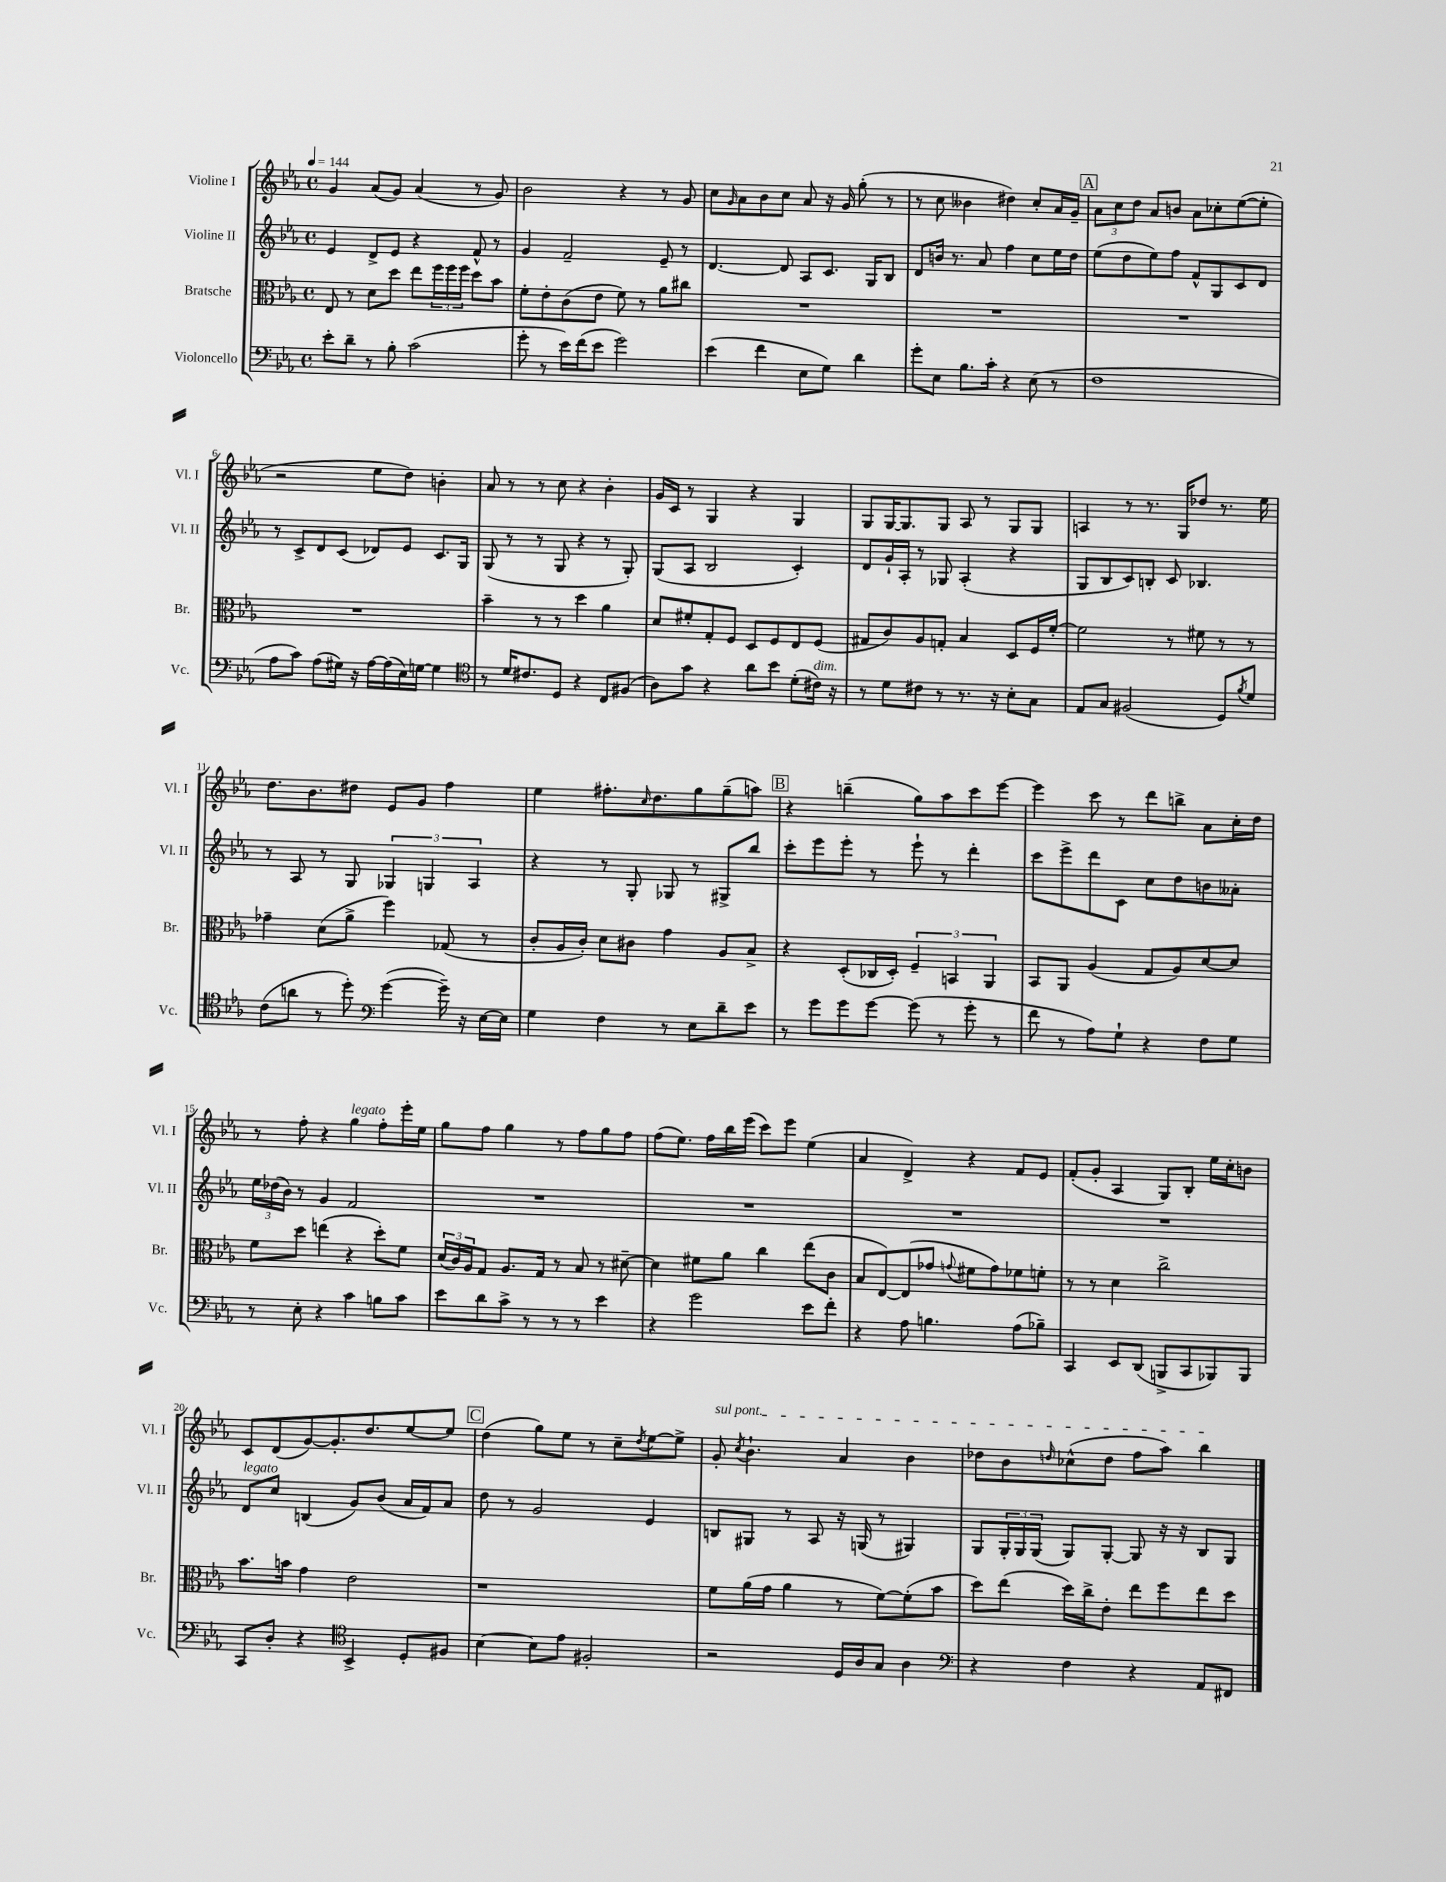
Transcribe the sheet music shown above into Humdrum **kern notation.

**kern	**kern	**kern	**kern
*part4	*part3	*part2	*part1
*staff4	*staff3	*staff2	*staff1
*I"Violoncello	*I"Bratsche	*I"Violine II	*I"Violine I
*I'Vc.	*I'Br.	*I'Vl. II	*I'Vl. I
*clefF4	*clefC3	*clefG2	*clefG2
*k[b-e-a-]	*k[b-e-a-]	*k[b-e-a-]	*k[b-e-a-]
*M4/4	*M4/4	*M4/4	*M4/4
*met(c)	*met(c)	*met(c)	*met(c)
*MM144	*MM144	*MM144	*MM144
=1	=1	=1	=1
8e-'\L	8E-/	4e-/	4g/
8d~\J	8r	.	.
8r	8d\L	8d^/L	(8a-/L
8B-'\	8dd\J	8e-/J	8g/J)
(2c\	8ee-\L	4r	(4a-/
.	24ff\L	.	.
.	24ff\	.	.
.	24ff\JJ	.	.
.	8dd\L	8f^^/	8r
.	8b-\J	8r	8g/)
=2	=2	=2	=2
8g'\	8f'\L	4g/	2b-\
8r	8e-'\	.	.
16e-\LL)	(8c\	2f~/	.
(16f\J	.	.	.
8e-\J	8e-\J	.	.
2g\)	8f\)	.	4r
.	8r	.	.
.	8a-\L	8e-~/	8r
.	8cc#X\J	8r	8g/
=3	=3	=3	=3
(4e-\	1r	[4.d/	8cc\L
.	.	.	16qqg/
.	.	.	8a-\
4f\	.	.	8b-\
.	.	8d/]	8cc\J
8E-\L	.	8A-/L	8a-/
8G\J)	.	8.c/J	16r
.	.	.	16g/
4d\	.	.	(8gg'\
.	.	16G/KL	.
.	.	8B-/J	8r
=4	=4	=4	=4
8g'\L	1r	8d/L	8r
8E-\J	.	16bn/Jk	8cc\
.	.	8.r	.
8.B-\L	.	.	4b--X\
.	.	8a-/	.
16c'\Jk	.	.	.
4r	.	4ff\	4dd#X\)
(8E-\	.	8cc\L	8cc'/L
8r	.	16ee-\L	16a-/L
.	.	16dd\JJ	16g~/JJ
!!LO:REH:place=s1:t=A
=5	=5	=5	=5
1F	1r	(8ee-\L	12a-\L
.	.	.	12cc\
.	.	8dd\	.
.	.	.	12dd\J
.	.	8ee-\)	8a-/L
.	.	8ff\J	8bn/J
.	.	8f^^/L	8a-\L
.	.	8G/	8cc-X'\
.	.	8c/	([8ee-\
.	.	8d/J	8ee-'\J]
!!LO:LB:g=z
=6	=6	=6	=6
8A-\L	1r	8r	2r
8c\J)	.	8c^/L	.
(8A-\L	.	8d/	.
16G#X\Jk)	.	(8c/J	.
16r	.	.	.
[16A-\LL	.	8d-X/L)	8ee-\L
(16A-\]	.	.	.
16E-\)	.	8e-/J	8dd\J)
[16Gn\JJ	.	.	.
4G\]	.	8.c/L	4bn'\
.	.	16G/Jk	.
=7	=7	=7	=7
*clefC4	*	*	*
8r	4b-~\	(8G/	8a-/
16d/KL	.	8r	8r
8.c#X/	.	.	.
.	8r	8r	8r
8D/J	8r	8G/	8cc\
4r	4dd\	4r	4r
8C/L	4a-\	8r	4b-'\
(8F#X/J	.	8G'/)	.
=8	=8	=8	=8
8A-\L)	8d/L	(8G/L	16g/LL
.	.	.	16c/JJ
8g\J	8f#X'/	8A-/J	8r
4r	8G'/	2B-/	4G/
.	8F/J	.	.
8a-\L	8D/L	.	4r
8b-\J	8F/	.	.
(8d'\L	8E-/	4c'/)	4G/
!LO:TX:a:i:t=dim.	!	!	!
16c#X\Jk)	(8F/J	.	.
16r	.	.	.
=9	=9	=9	=9
8r	8G#X/L	8d/L	8G/L
8d\L	8c/)	16g`/L	[16G/K
.	.	16A-'/JJ	8.G/]
8c#X\J	8A-/	8r	.
8r	8Gn'/J	8G-X/	8G/J
8.r	4B-/	(4A-'/	8A-/
.	.	.	8r
16r	.	.	.
8B-'\L	8D/L	4r	8G/L
8G\J	16F/L	.	8G/J
.	[16f'/JJ	.	.
=10	=10	=10	=10
8E-/L	2f\]	8G/L	4An/
8G/J	.	8B-/	.
(2F#X/	.	8c/)	8r
.	.	8Bn'/J	8.r
.	8r	8c/	.
.	.	.	16G/KL
.	8f#X\	4.B-X/	8dd-X/J
8D/L)	8r	.	8.r
8qf/	.	.	.
8d/J	8r	.	.
.	.	.	16ee-\
!!LO:LB:g=z
=11	=11	=11	=11
(8c\L	4g-X~\	8r	8.dd\L
8an\J	.	8A-/	.
.	.	.	8.b-\
8r	(8d\L	8r	.
8dd'\)	8a-^\J	8G/	8dd#X\J
*clefF4	*	*	*
([4g\	4ff\)	6G-X/	8e-/L
.	.	.	8g/J
.	.	6Gn/	.
16g~\])	(8G-X/	.	4ff\
16r	.	.	.
.	.	6A-/	.
[16E-\LL	8r	.	.
16E-\JJ]	.	.	.
=12	=12	=12	=12
4G\	8c'/L	4r	4ee-\
.	16A-/L	.	.
.	16c'/JJ)	.	.
4F\	8d\L	8r	8.ff#X'\L
.	8c#X\J	8G'/	.
.	.	.	16qqcc/
.	.	.	8.dd\
8r	4g\	8G-X/	.
8E-\L	.	8r	8gg\
8d~\	8A-/L	8G#X^/L	(8gg~\
8e-\J	8B-^/J	8bb-/J	8aan\J)
!!LO:REH:place=s1:t=B
=13	=13	=13	=13
8r	4r	8ccc'\L	4r
8g\L	.	8eee-\	.
8g\	(8D'/L	8eee-'\J	(4bbn~\
[8g\J	16C-X/L	8r	.
.	16D'/JJ)	.	.
(8g\]	6F~/	8eee-`\	8gg\L)
8r	.	8r	8aa-\
.	6BBn/	.	.
8g'\	.	4ddd'\	8ccc\
.	6AA-/	.	.
8r	.	.	[8eee-\J
=14	=14	=14	=14
8f\	8BB-/L	8ccc\L	4eee-\]
8r	8AA-/J	8eee-^\	.
8A-\L)	(4A-/	8ddd\	8ccc\
8G`\J	.	8c\J	8r
4r	8G/L	8cc\L	8ddd\L
.	8A-/)	8dd\	8bbn^\J
8F\L	[8d/	8bn\	8a-\L
8G\J	8d/J]	8a--X'\J	16cc'\L
.	.	.	16dd\JJ
!!LO:LB:g=z
=15	=15	=15	=15
8r	8f\L	24ee-\LL	8r
.	.	(24dd-X\	.
.	.	24b-\JJ)	.
8E-'\	8dd\J	8r	8ff'\
4r	(4een\	4g/	4r
!	!	!	!LO:TX:a:i:t=legato
4c\	4r	2f/	4gg\
8Bn\L	8dd'\L)	.	8ff'\L
8c\J	8f\J	.	16eee-'\L
.	.	.	16ee-\JJ
=16	=16	=16	=16
8e-\L	(24d/LL	1r	8gg\L
.	24c/)	.	.
.	24A-/J	.	.
8d\	8G/J	.	8ff\J
8c^\J	8.A-/L	.	4gg\
8r	.	.	.
.	16G/Jk	.	.
8r	8r	.	8r
8r	8B-/	.	8ff\L
4e-\	8r	.	8gg\
.	[8d#X~\	.	8ff\J
=17	=17	=17	=17
4r	4d#\]	1r	(8ff\L
.	.	.	8.ee-\J)
2g\	8f#X\L	.	.
.	.	.	16ff\LL
.	8a-\J	.	16bb-\
.	.	.	(16eee-\JJ
.	4cc\	.	8ccc\L)
.	.	.	8eee-\J
8e-\L	(8ee-\L	.	(4ee-\
8f'\J	8c\J	.	.
=18	=18	=18	=18
4r	8B-/L	1r	4a-/
.	[8E-/)	.	.
8A-\	(8E-/]	.	4d^/)
4.Bn\	8g-X/J	.	.
.	8qqgn/	.	.
.	8f#X\L	.	4r
.	8g\)	.	.
(8A-\L	8f-X\	.	8f/L
8B-X~\J)	8fn'\J	.	8e-/J
=19	=19	=19	=19
4CC/	8r	1r	(8f'/L
.	8r	.	8g'/J
8EE-/L	4d\	.	4A-/
(8DD/J	.	.	.
8BBBn^/L	2cc^\	.	8G/L)
8CC/	.	.	8B-'/J
8BBB-X/)	.	.	16ee-\LL
.	.	.	16cc'\J
8BBB-/J	.	.	8bn\J
!!LO:LB:g=z
=20	=20	=20	=20
!	!	!LO:TX:a:i:t=legato	!
8CC/L	8.b-\L	8d/L	8c/L
8D'/J	.	8cc/J	(8d/
.	16bn\Jk	.	.
4r	4g\	(4Bn/	[8g/)
.	.	.	8.g'/]
*clefC4	*	*	*
4BB-^/	2e-\	8g/L)	.
.	.	.	8.dd/
.	.	(8b-/J	.
8D'/L	.	16a-/LL	[8ee-/
.	.	16f/J)	.
8F#X/J	.	8a-/J	8ee-/J]
!!LO:REH:place=s1:t=C
=21	=21	=21	=21
[4B-\	1r	8dd\	(4dd\
.	.	8r	.
8B-\L]	.	2g/	8gg\L)
8e-\J	.	.	8ee-\J
2F#X'/	.	.	8r
.	.	.	8cc~\L
.	.	.	8qdd/
.	.	4e-/	[8ee-\
.	.	.	8ee-^\J]
=22	=22	=22	=22
!	!	!	!LO:TX:a:i:t=sul pont.
2r	8f\L	8Bn/L	8g'/
.	.	.	8qcc/
.	(16a-\L	8G#X/J	4.b-`\
.	16g\JJ	.	.
.	4a-\	8r	.
.	.	8A-/	.
16D/LL	8r	16r	4a-/
16A-/J	.	(16Gn/	.
8G/J	[8f\L)	8r	.
4A-\	(8f'\]	4G#X/)	4b-\
.	8b-\J	.	.
=23	=23	=23	=23
*clefF4	*	*	*
4r	8dd\L)	8G/L	8dd-X\L
.	(8ee-\J	24G'/L	8b-\
.	.	24G/	.
.	.	(24G/JJ	.
.	.	.	16qqddn/
4F\	16dd\LL)	8G/L)	(8cc-X^^\
.	16cc^\J	.	.
.	8e-'\J	[8G'/J	8dd\J
4r	8ee-\L	8G/]	8ff\L
.	8ff\	16r	8aa-\J)
.	.	16r	.
8AA-/L	8ee-\	8B-/L	4bb-\
8FF#X/J	8dd\J	8G/J	.
==	==	==	==
*-	*-	*-	*-
